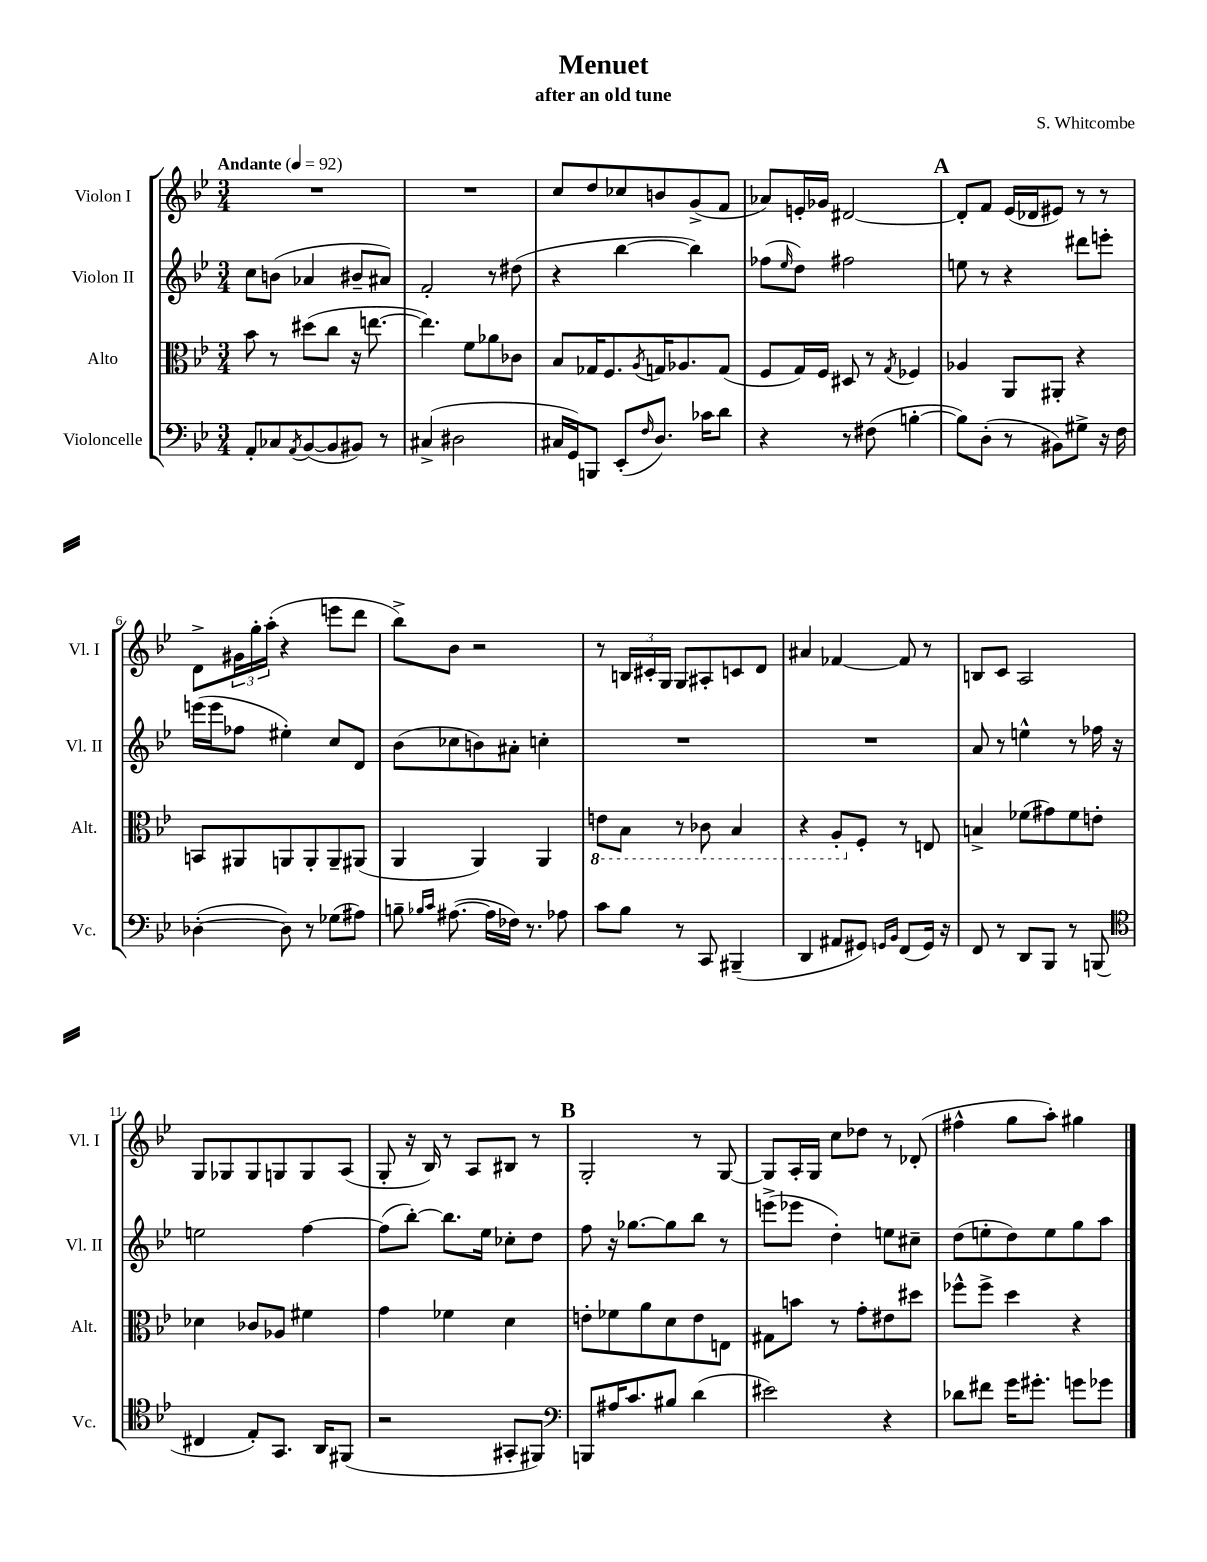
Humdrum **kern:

**kern	**kern	**kern	**kern
*part4	*part3	*part2	*part1
*staff4	*staff3	*staff2	*staff1
*I"Violoncelle	*I"Alto	*I"Violon II	*I"Violon I
*I'Vc.	*I'Alt.	*I'Vl. II	*I'Vl. I
*clefF4	*clefC3	*clefG2	*clefG2
*k[b-e-]	*k[b-e-]	*k[b-e-]	*k[b-e-]
*M3/4	*M3/4	*M3/4	*M3/4
*MM92	*MM92	*MM92	*MM92
=1	=1	=1	=1
!	!	!	!LO:TX:a:B:t=Andante
8AA'/L	8b-\	8cc\L	2.r
8C-X/	8r	(8bn\J	.
8qAA/	.	.	.
([8BB-/	(8dd#X\L	4a-X/	.
8BB-/]	8cc\J	.	.
8BB#X/J)	16r	8b#X~/L	.
.	[8.een\	.	.
8r	.	8a#X/J)	.
=2	=2	=2	=2
(4C#X^/	4.ee\])	2f'/	2.r
2D#X\	.	.	.
.	8f\L	.	.
.	8a-X\	8r	.
.	8c-X\J	(8dd#X\	.
=3	=3	=3	=3
16C#X/LL	8B-/L	4r	8cc/L
16GG/J)	.	.	.
8BBBn/J	16G-X/K	.	8dd/
.	8.F/	.	.
(8EE-'/L	.	[4bb-\	8cc-X/
16qqF/	8qA/	.	.
8.D/J)	16Gn/K	.	8bn/
.	8.A-X/	.	.
.	.	4bb-\])	(8g^/
16c-X\KL	.	.	.
8d\J	(8G/J	.	8f/J
=4	=4	=4	=4
4r	8F/L	(8ff-X\L	8a-X/L)
.	.	16qqee-/	.
.	16G/L)	8dd\J)	16en'/L
.	16F/JJ	.	16g-X/JJ
8r	8D#X/	2ff#X\	[2d#X/
(8F#X\	8r	.	.
.	8qG/	.	.
[4Bn'\	4F-X/	.	.
!!LO:REH:place=s1:t=A
=5	=5	=5	=5
8B\L])	4A-X/	8een\	8d#'/L]
(8D'\J	.	8r	8f/J
8r	8AA/L	4r	(16e-/LL
.	.	.	16d-X/J
8BB#X\L)	8AA#X'/J	.	8e#X/J)
8G#X^\J	4r	8ddd#X\L	8r
16r	.	8eeen'\J	8r
16F\	.	.	.
!!LO:LB:g=z
=6	=6	=6	=6
([4D-X'\	8BBn/L	(16eeen\LL	8d^\L
.	.	16eee\J	.
.	8AA#X/	8ff-X\J	24g#X\L
.	.	.	24gg'\
.	.	.	(24aa'\JJ
8D-\])	8AAn/	4ee#X'\)	4r
8r	8AA'/	.	.
(8G-X\L	8AA~/	8cc/L	8eeen\L
8A#X\J)	(8AA#X/J	8d/J	8ddd\J
=7	=7	=7	=7
8Bn~\	4AA/	(8b-\L	8bb-^\L)
16qqB-X/LL	.	.	.
16qqc/JJ	.	.	.
([8.A#X\	.	8cc-X\	8b-\J
.	4AA/)	8bn\)	2r
16A#\LL]	.	.	.
16F-X\JJ)	.	8a#X'\J	.
8.r	.	.	.
.	4AA/	4ccn'\	.
8A-X\	.	.	.
=8	=8	=8	=8
*	*8ba	*	*
8c\L	8En\L	2.r	8r
8B-\J	8BB-\J	.	24Bn/LL
.	.	.	24c#X'/
.	.	.	24G/JJ
8r	8r	.	8G/L
8CC/	8C-X\	.	8A#X'/
(4BBB#X~/	4BB-/	.	8cn/
.	.	.	8d/J
=9	=9	=9	=9
4DD/	4r	2.r	4a#X/
8AA#X/L	8AA'/L	.	[4f-X/
*	*X8ba	*	*
8GG#X/J)	8F'/J	.	.
16qqGGn/LL	.	.	.
16qqBB-/JJ	.	.	.
(8FF/L	8r	.	8f-/]
16GG/Jk)	8En/	.	8r
16r	.	.	.
=10	=10	=10	=10
8FF/	4Bn^/	8a/	8Bn/L
8r	.	8r	8c/J
8DD/L	(8f-X\L	4een^^\	2A/
8BBB-/J	8g#X\)	.	.
8r	8f-\	8r	.
(8BBBn/	8en'\J	16ff-X\	.
.	.	16r	.
!!LO:LB:g=z
=11	=11	=11	=11
*clefC4	*	*	*
4C#X/	4d-X\	2een\	8G/L
.	.	.	8G-X/
8E-'/L)	8c-X/L	.	8G-/
8.GG/J	8A-X/J	.	8Gn/
.	4f#X\	[4ff\	8G/
16AA/KL	.	.	.
(8FF#X/J	.	.	(8A/J
=12	=12	=12	=12
2r	4g\	(8ff\L]	8G'/
.	.	[8bb-'\J)	16r
.	.	.	16B-/)
.	4f-X\	8.bb-\L]	8r
.	.	.	8A/L
.	.	16ee-\Jk	.
8GG#X'/L	4d\	8cc-X'\L	8B#X/J
8FF#X/J)	.	8dd\J	8r
!!LO:REH:place=s1:t=B
=13	=13	=13	=13
*clefF4	*	*	*
8BBBn/L	8en'\L	8ff\	2G'/
16A#X/K	8f-X\	16r	.
8.c/	.	[8.gg-X\L	.
.	8a\	.	.
8B#X/J	8d\	8gg-\]	.
(4d\	8e\	8bb-\J	8r
.	8En\J	8r	[8G/
=14	=14	=14	=14
2e#X\)	8G#X\L	(8eeen^\L	8G/L]
.	8bn\J	8eee-X\J	16A'/L
.	.	.	16G/JJ
.	8r	4dd'\)	8cc\L
.	8g'\L	.	8dd-X\J
4r	8e#X\	8een\L	8r
.	8dd#X\J	8cc#X~\J	(8d-X'/
=15	=15	=15	=15
8d-X\L	8ff-X^^\L	(8dd\L	4ff#X^^\
8f#X\J	8ff-^\J	8een'\	.
16g\KL	4dd\	8dd\)	8gg\L
8.g#X'\J	.	.	.
.	.	8ee\	8aa'\J)
8gn\L	4r	8gg\	4gg#X\
8g-X\J	.	8aa\J	.
==	==	==	==
*-	*-	*-	*-
